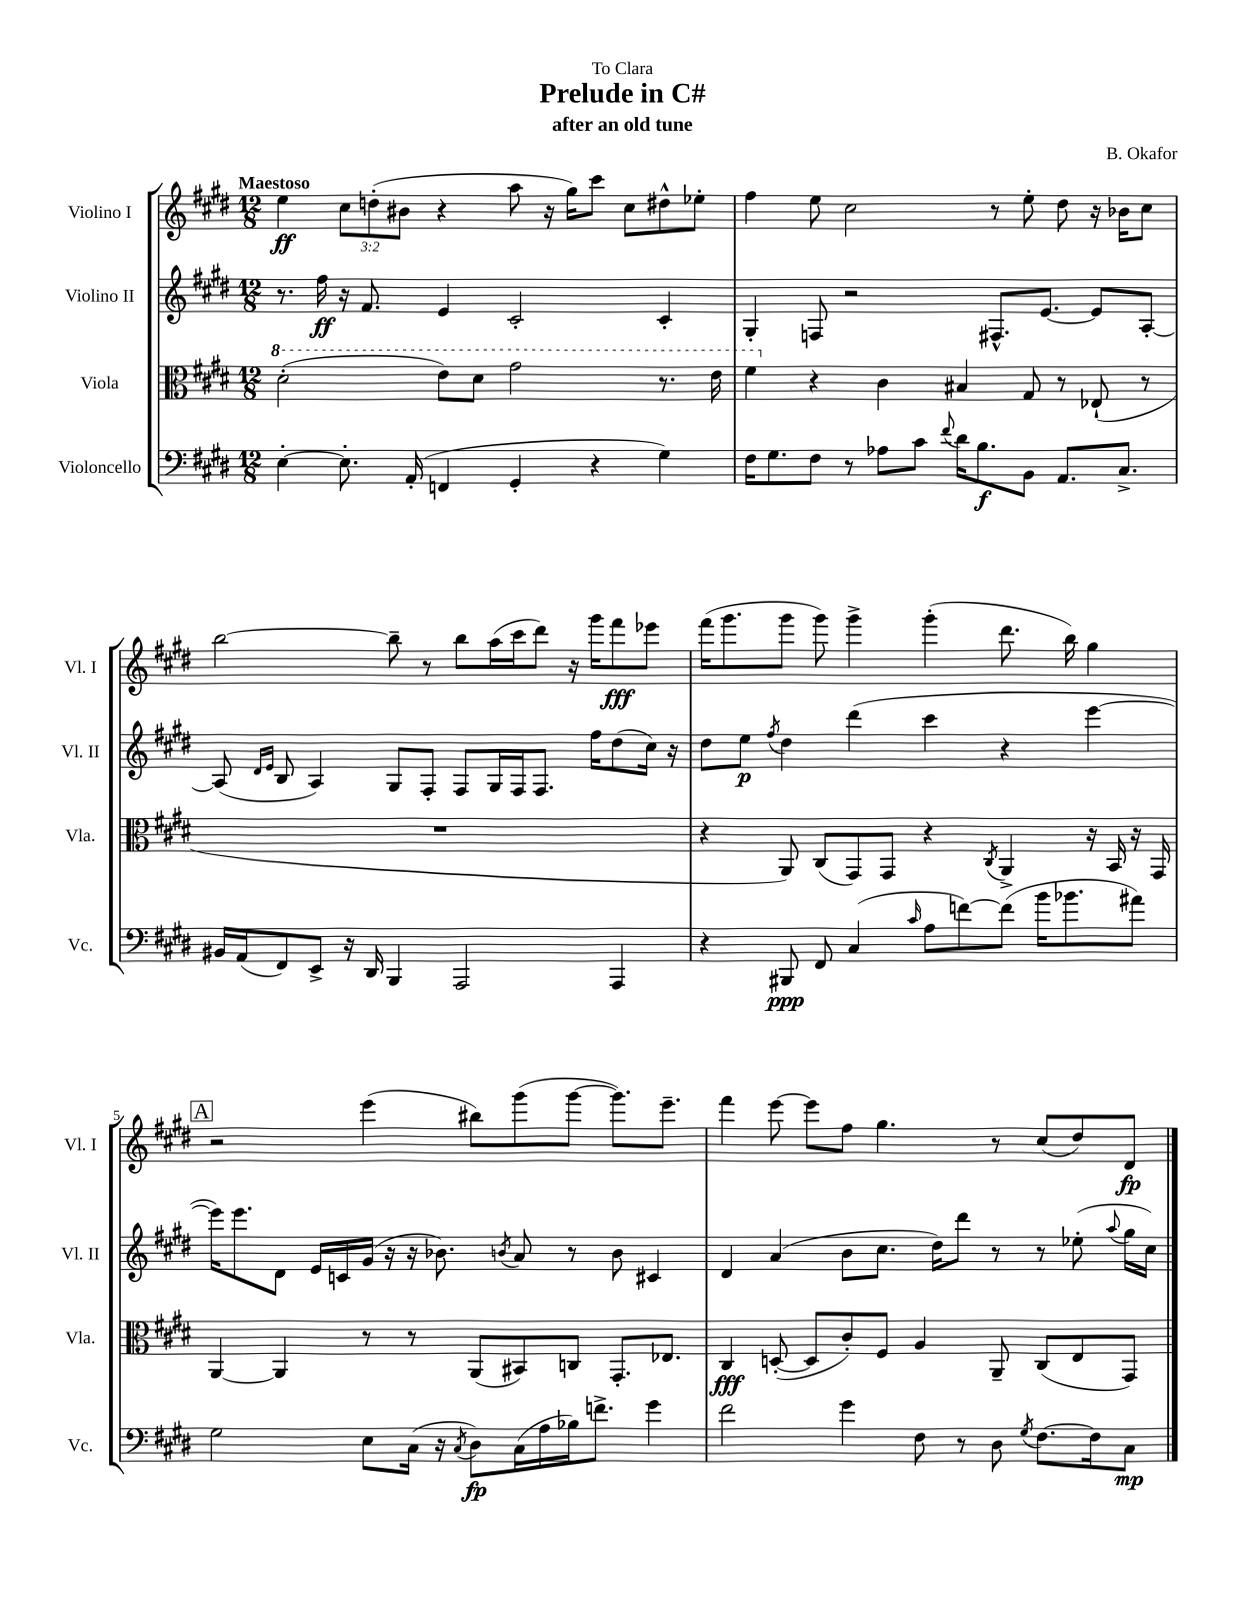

**kern	**dynam	**kern	**dynam	**kern	**dynam	**kern	**dynam
*part4	*part4	*part3	*part3	*part2	*part2	*part1	*part1
*staff4	*staff4	*staff3	*staff3	*staff2	*staff2	*staff1	*staff1
*I"Violoncello	*	*I"Viola	*	*I"Violino II	*	*I"Violino I	*
*I'Vc.	*	*I'Vla.	*	*I'Vl. II	*	*I'Vl. I	*
*clefF4	*	*clefC3	*	*clefG2	*	*clefG2	*
*k[f#c#g#d#]	*	*k[f#c#g#d#]	*	*k[f#c#g#d#]	*	*k[f#c#g#d#]	*
*M12/8	*	*M12/8	*	*M12/8	*	*M12/8	*
*	*	*8va	*	*	*	*	*
=1	=1	=1	=1	=1	=1	=1	=1
!	!	!	!	!	!	!LO:TX:a:B:t=Maestoso	!
[4E'\	.	(2dd#'\	.	8.r	.	4ee\	ff
.	.	.	.	16ff#\	ff	.	.
8.E'\]	.	.	.	16r	.	12cc#\L	.
.	.	.	.	8.f#/	.	.	.
.	.	.	.	.	.	(12ddn'\	.
.	.	.	.	.	.	12b#X\J	.
(16AA'/	.	.	.	.	.	.	.
4FFn/	.	8ee\L)	.	4e/	.	4r	.
.	.	8dd#\J	.	.	.	.	.
4GG#'/	.	2gg#\	.	2c#'/	.	8aa\	.
.	.	.	.	.	.	16r	.
.	.	.	.	.	.	16gg#\KL)	.
4r	.	.	.	.	.	8ccc#\J	.
.	.	.	.	.	.	8cc#\L	.
4G#\)	.	8.r	.	4c#'/	.	8dd#X^^\	.
.	.	.	.	.	.	8ee-X'\J	.
.	.	16ee\	.	.	.	.	.
=2	=2	=2	=2	=2	=2	=2	=2
16F#\KL	.	4ff#\	.	4G#'/	.	4ff#\	.
8.G#\	.	.	.	.	.	.	.
*	*	*X8va	*	*	*	*	*
8F#\J	.	4r	.	8Fn/	.	8ee\	.
8r	.	.	.	2r	.	2cc#\	.
8A-X\L	.	4c#\	.	.	.	.	.
8c#\J	.	.	.	.	.	.	.
8qqf#/	.	.	.	.	.	.	.
16d#\KL	.	4B#X/	.	.	.	.	.
8.B\	f	.	.	.	.	.	.
.	.	.	.	8.F#X^^/L	.	8r	.
8BB\J	.	8G#/	.	.	.	8ee'\	.
.	.	.	.	[8.e/J	.	.	.
8.AA/L	.	8r	.	.	.	8dd#\	.
.	.	(8E-X`/	.	8e/L]	.	16r	.
8.C#^/J	.	.	.	.	.	16b-X\KL	.
.	.	8r	.	[8A'/J	.	8cc#\J	.
!!LO:LB:g=z
=3	=3	=3	=3	=3	=3	=3	=3
16BB#X/LL	.	1.r	.	(8A/]	.	[2bb\	.
(16AA/J	.	.	.	.	.	.	.
.	.	.	.	16qqd#/LL	.	.	.
.	.	.	.	16qqe/JJ	.	.	.
8FF#/)	.	.	.	8B/	.	.	.
8EE^/J	.	.	.	4A/)	.	.	.
16r	.	.	.	.	.	.	.
16DD#/	.	.	.	.	.	.	.
4BBB/	.	.	.	8G#/L	.	8bb~\]	.
.	.	.	.	8F#'/J	.	8r	.
2AAA/	.	.	.	8F#/L	.	8bb\L	.
.	.	.	.	16G#/L	.	(16aa\L	.
.	.	.	.	16F#/J	.	16ccc#\J	.
.	.	.	.	8.F#/J	.	8ddd#\J)	.
.	.	.	.	.	.	16r	.
.	.	.	.	16ff#\KL	.	16ggg#\KL	.
4AAA/	.	.	.	(8dd#\	.	8fff#\	fff
.	.	.	.	16cc#\Jk)	.	8eee-X\J	.
.	.	.	.	16r	.	.	.
=4	=4	=4	=4	=4	=4	=4	=4
4r	.	4r	.	8dd#\L	.	(16fff#\KL	.
.	.	.	.	.	.	8.ggg#\	.
.	.	.	.	8ee\J	p	.	.
.	.	.	.	8qff#/	.	.	.
8BBB#X/	ppp	8AA/)	.	4dd#\	.	8ggg#\J	.
8FF#/	.	(8C#/L	.	.	.	8ggg#\)	.
(4C#/	.	8GG#/)	.	(4ddd#\	.	4ggg#^\	.
.	.	8GG#/J	.	.	.	.	.
16qqc#/	.	.	.	.	.	.	.
8A\L	.	4r	.	4ccc#\	.	(4ggg#'\	.
[8fn\)	.	.	.	.	.	.	.
.	.	8qC#/	.	.	.	.	.
(8f\J]	.	4AA^/	.	4r	.	8.ddd#\	.
16b\KL	.	.	.	.	.	.	.
8.b-X\	.	.	.	.	.	16bb\)	.
.	.	16r	.	[4eee\	.	4gg#\	.
.	.	16BB/	.	.	.	.	.
8a#X\J)	.	16r	.	.	.	.	.
.	.	16GG#/	.	.	.	.	.
!!LO:LB:g=z
!!LO:REH:place=s1:t=A
=5	=5	=5	=5	=5	=5	=5	=5
2G#\	.	[4AA/	.	16eee\KL])	.	2r	.
.	.	.	.	8.eee\	.	.	.
.	.	4AA/]	.	8d#\J	.	.	.
.	.	.	.	16e/LL	.	.	.
.	.	.	.	16cn/	.	.	.
8E\L	.	8r	.	(16g#/JJ	.	(4eee\	.
.	.	.	.	16r	.	.	.
(16C#\Jk	.	8r	.	16r	.	.	.
16r	.	.	.	8.b-X\)	.	.	.
8qC#/	.	.	.	.	.	.	.
8D#\L)	fp	(8AA/L	.	.	.	8bb#X\L)	.
.	.	.	.	8qbn/	.	.	.
(16C#\L	.	8BB#X/)	.	8a/	.	(8ggg#\	.
16A\	.	.	.	.	.	.	.
16B-X\J)	.	8Cn/J	.	8r	.	[8ggg#\J	.
8.fn^\J	.	.	.	.	.	.	.
.	.	8.GG#'/L	.	8b\	.	8.ggg#\L])	.
4g#\	.	.	.	4c#X/	.	.	.
.	.	8.E-X/J	.	.	.	8.eee~\J	.
=6	=6	=6	=6	=6	=6	=6	=6
2f#\	.	4C#/	fff	4d#/	.	4fff#\	.
.	.	([8Dn'/	.	(4a/	.	[8eee\	.
.	.	8D/L]	.	.	.	8eee\L]	.
4g#\	.	8c#'/)	.	8b\L	.	8ff#\J	.
.	.	8F#/J	.	8.cc#\J	.	4.gg#\	.
8F#\	.	4A/	.	.	.	.	.
.	.	.	.	16dd#\KL)	.	.	.
8r	.	.	.	8ddd#\J	.	.	.
8D#\	.	8AA~/	.	8r	.	8r	.
8qG#/	.	.	.	.	.	.	.
[8.F#\L	.	(8C#/L	.	8r	.	(8cc#/L	.
.	.	8E/	.	(8ee-X'\	.	8dd#/)	.
16F#\k]	.	.	.	.	.	.	.
.	.	.	.	8qqaa/	.	.	.
8C#\J	mp	8GG#/J)	.	16gg#\LL	.	8d#/J	fp
.	.	.	.	16cc#\JJ)	.	.	.
==	==	==	==	==	==	==	==
*-	*-	*-	*-	*-	*-	*-	*-
